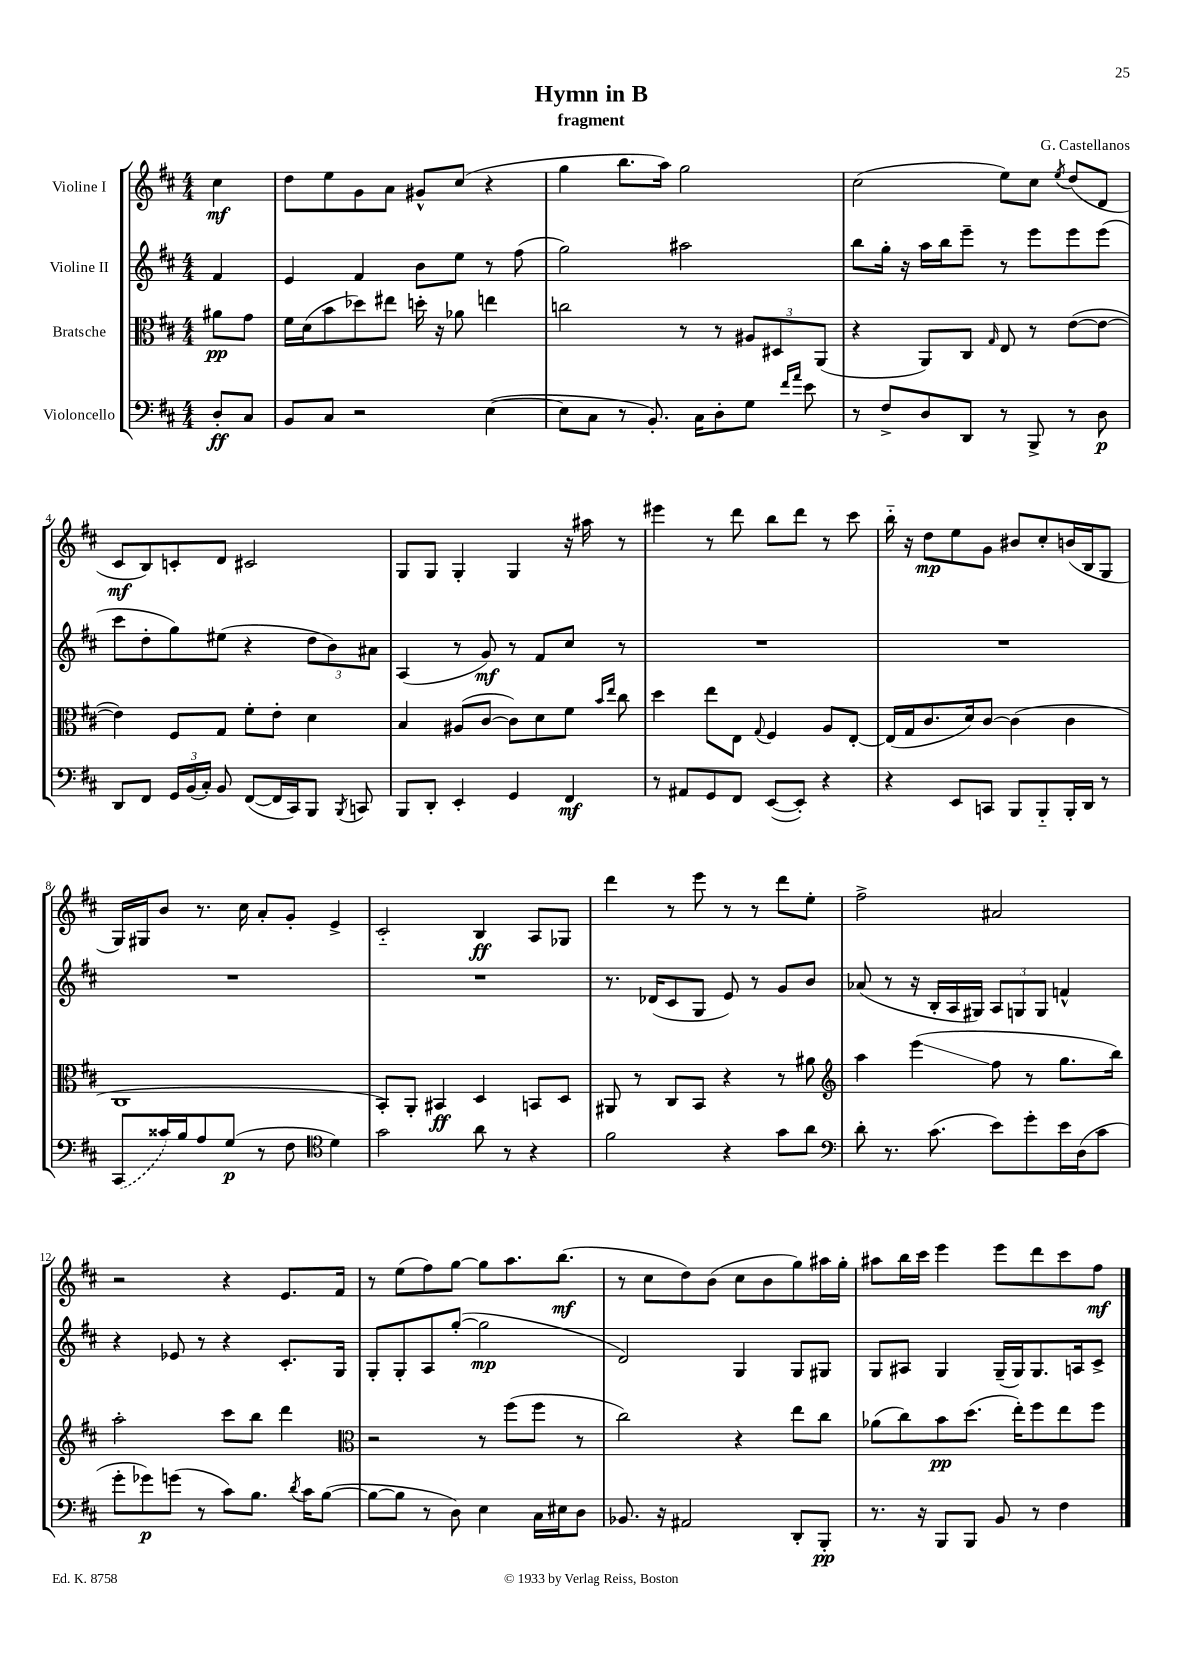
\header { title = "Hymn in B" composer = "G. Castellanos" subtitle = "fragment" }
<<
\new StaffGroup <<
\new Staff = "s0" \with { instrumentName = "Violine I" } {
    \clef treble \key d \major \numericTimeSignature \time 4/4 \partial 4
    \autoBeamOff cis''4\mf |
    d''8[ e''8 g'8 a'8] gis'8[-^ cis''8]( r4 |
    g''4 b''8.[ a''16]) g''2 |
    cis''2( e''8[) cis''8] \acciaccatura { e''8 } d''8[( d'8] |
    cis'8[\mf b8) c'8-. d'8] cis'2 |
    g8[ g8] g4-. g4 r16 ais''16 r8 |
    eis'''4 r8 d'''8 b''8[ d'''8] r8 cis'''8 |
    b''16-_ r16 d''8[\mp e''8 g'8] bis'8[ cis''8-. b'16( b16 g8] |
    g16[) gis16 b'8] r8. cis''16 a'8[-. g'8]-. e'4-> |
    cis'2-_ b4\ff a8[ ges8] |
    d'''4 r8 e'''8 r8 r8 d'''8[ e''8]-. |
    fis''2-> ais'2 |
    r2 r4 e'8.[ fis'16] |
    r8 e''8[( fis''8) g''8]~ g''8[ a''8. b''8.]\mf( |
    r8 cis''8[ d''8) b'8]( cis''8[ b'8 g''8) ais''16 g''16]-. |
    ais''8[ b''16 cis'''16] e'''4 e'''8[ d'''8 cis'''8 fis''8]\mf \bar "|." |
}
\new Staff = "s1" \with { instrumentName = "Violine II" } {
    \clef treble \key d \major \numericTimeSignature \time 4/4 \partial 4
    \autoBeamOff fis'4 |
    e'4 fis'4 b'8[ e''8] r8 fis''8( |
    g''2) ais''2 |
    b''8[ g''16]-. r16 a''16[ b''16 e'''8]-- r8 e'''8[ e'''8 e'''8]( |
    cis'''8[ d''8-. g''8) eis''8]( r4 \tuplet 3/2 { d''8[ b'8) ais'8] } |
    a4( r8 g'8\mf) r8 fis'8[ cis''8] r8 |
    R1 |
    R1 |
    R1 |
    R1 |
    r8. des'16[( cis'8 g8] e'8) r8 g'8[ b'8] |
    aes'8( r8 r16 b16[-. a16 gis16]) \tuplet 3/2 { a8[ g8 g8] } f'4-^ |
    r4 ees'8 r8 r4 cis'8.[-. g16] |
    g8[-. g8-. a8 g''8]~-.( g''2\mp |
    d'2) g4 g8[ gis8] |
    g8[ ais8] g4 g16[--( g16) g8. a16 cis'8]-> \bar "|." |
}
\new Staff = "s2" \with { instrumentName = "Bratsche" } {
    \clef alto \key d \major \numericTimeSignature \time 4/4 \partial 4
    \autoBeamOff ais'8[\pp g'8] |
    fis'16[ d'16( b'8 des''8) eis''8] d''16-. r16 aes'8 e''4 |
    c''2 r8 r8 \tuplet 3/2 { ais8[ dis8 a,8]( } |
    r4 a,8[) cis8] \grace { g16 } e8 r8 e'8[~( e'8]~ |
    e'4) fis8[ g8] fis'8[-. e'8]-. d'4 |
    b4 ais8[( cis'8]~ cis'8[) d'8 fis'8] \grace { b'16[ e''16] } cis''8 |
    d''4 e''8[ e8] \appoggiatura { g8 } fis4 a8[ e8]~-. |
    e16[( g16 cis'8. d'16) cis'8]~ cis'4( cis'4 |
    cis1 |
    b,8[-.) a,8]-. bis,4\ff d4 b,8[ d8] |
    ais,8 r8 cis8[ b,8] r4 r8 ais'8 |
    \clef treble a''4 e'''4\glissando( fis''8 r8 g''8.[ b''16]) |
    a''2-. cis'''8[ b''8] d'''4 |
    \clef alto r2 r8 fis''8[( fis''8] r8 |
    cis''2) r4 e''8[ cis''8] |
    aes'8[( cis''8) b'8\pp d''8.]( e''16[-.) fis''8 e''8 fis''8] \bar "|." |
}
\new Staff = "s3" \with { instrumentName = "Violoncello" } {
    \clef bass \key d \major \numericTimeSignature \time 4/4 \partial 4
    \autoBeamOff d8[-.\ff cis8] |
    b,8[ cis8] r2 e4~( |
    e8[ cis8] r8 b,8.-.) cis16[ d8-. g8] \grace { fis'16[ a'16] } e'8 |
    r8 fis8[-> d8 d,8] r8 b,,8-> r8 d8\p |
    d,8[ fis,8] \tuplet 3/2 { g,16[ b,16( cis16]-.) } b,8 fis,8[~( fis,16 cis,16) b,,8] \acciaccatura { b,,8 } c,8 |
    b,,8[ d,8]-. e,4-. g,4 fis,4\mf |
    r8 ais,8[ g,8 fis,8] e,8[~( e,8]-.) r4 |
    r4 e,8[ c,8] b,,8[ b,,8-_ b,,16-. d,16] r8 |
    \once \slurDashed cis,8[( cisis'16) b16 a8 g8]\p( r8 fis8 \clef tenor d'4) |
    g'2 a'8 r8 r4 |
    fis'2 r4 g'8[ a'8] |
    \clef bass d'8-. r8. cis'8.( e'8[) g'8-. e'16 d16( cis'8] |
    g'8[-. ges'8\p) g'8]( r8 cis'8[) b8.] \acciaccatura { d'8 } cis'16[ b8]~( |
    b8[~ b8] r8 d8) e4 cis16[ eis16 d8] |
    bes,8. r16 ais,2 d,8[-. b,,8]-.\pp |
    r8. r16 b,,8[ b,,8] b,8 r8 fis4 \bar "|." |
}
>>
>>
